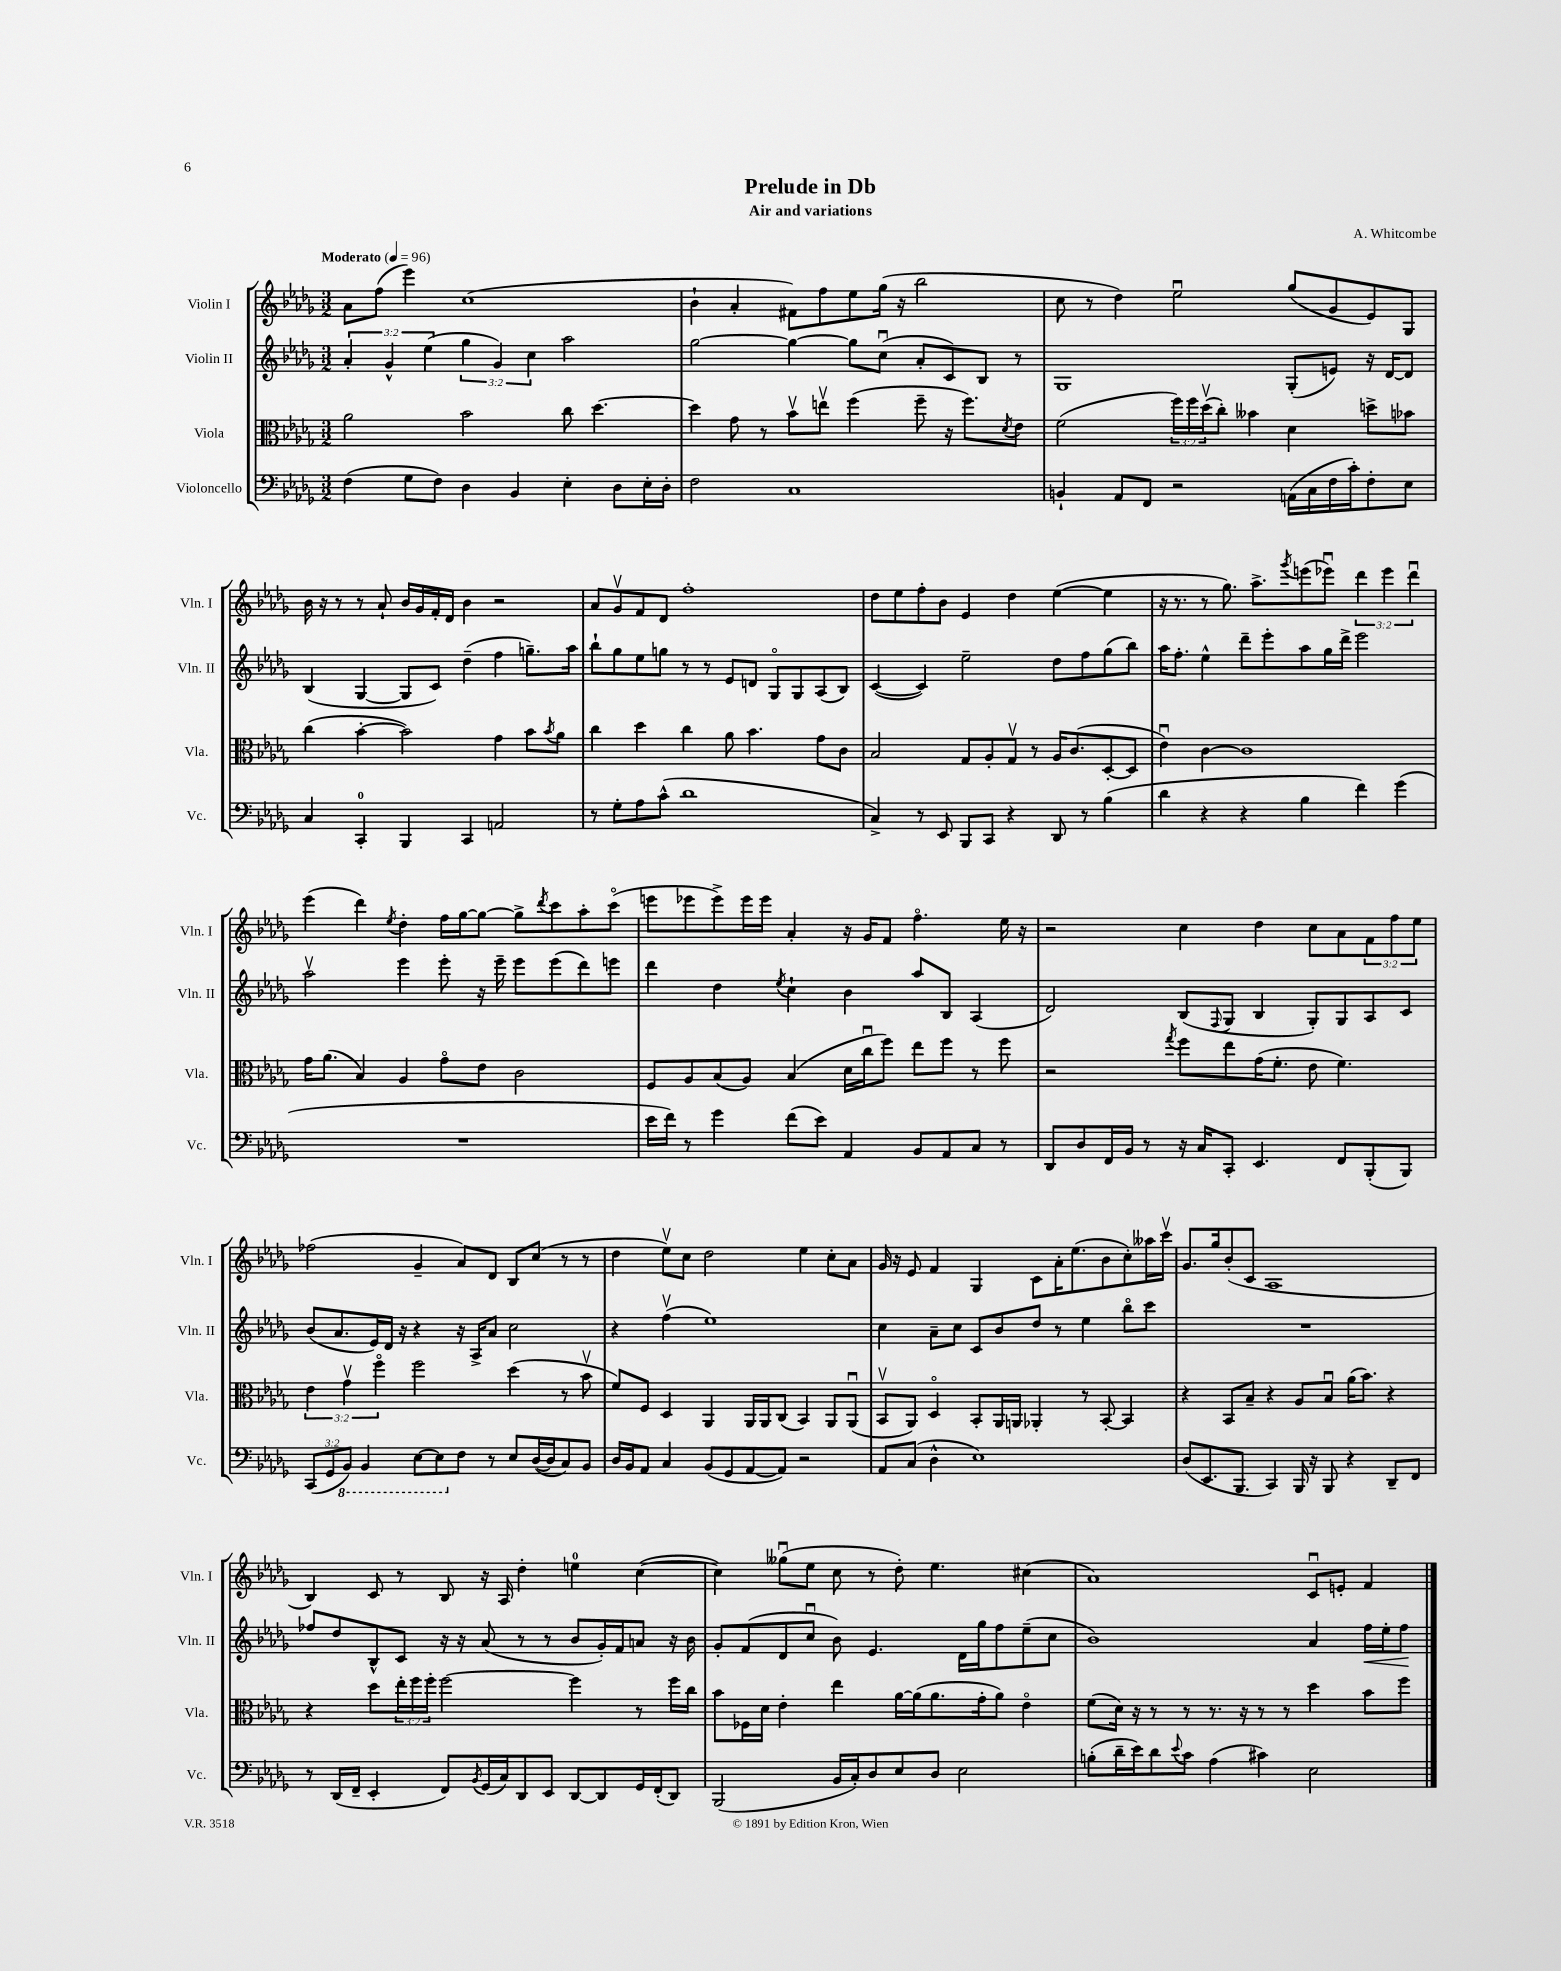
\header { title = "Prelude in Db" composer = "A. Whitcombe" subtitle = "Air and variations" }
<<
\new StaffGroup <<
\new Staff = "s0" \with { instrumentName = "Violin I" shortInstrumentName = "Vln. I" } {
    \clef treble \key des \major \numericTimeSignature \time 3/2 \override Staff.TupletNumber.text = #tuplet-number::calc-fraction-text \tempo "Moderato" 4 = 96
    aes'8 f''8( ees'''4) c''1( |
    bes'4-! aes'4-. fis'8) f''8 ees''8 ges''16( r16 bes''2 |
    c''8 r8 des''4) ees''2\downbow ges''8( ges'8 ees'8) ges8 |
    bes'16 r16 r8 r8 aes'8-! bes'16 ges'16 f'16-. des'16 bes'4 r2 |
    aes'8 ges'8\upbow f'8 des'8 f''1-. |
    des''8 ees''8 f''8-. bes'8 ees'4 des''4 ees''4~( ees''4 |
    r16 r8. r8 ges''8.) aes''8.-> \acciaccatura { ges'''8 } e'''8( ees'''8\downbow) \tuplet 3/2 { des'''4 ees'''4 des'''4\downbow } |
    ees'''4( des'''4) \acciaccatura { ees''8 } des''4-. f''16 ges''16~ ges''8~ ges''8-> \acciaccatura { des'''8 } c'''8 aes''8-. c'''8\flageolet( |
    e'''8 ees'''8 ees'''8->) ees'''16 ees'''16 aes'4-. r16 ges'16 f'8 f''4.\flageolet ees''16 r16 |
    r2 c''4 des''4 c''8 aes'8 \tuplet 3/2 { f'8 f''8 ees''8 } |
    fes''2( ges'4-- aes'8) des'8 bes8 c''8( r8 r8 |
    des''4 ees''8\upbow) c''8 des''2 ees''4 c''8-. aes'8 |
    ges'16 r16 ees'8 f'4 ges4 c'8 aes'16-. ees''8.( bes'8 c''8-.) aeses''16 c'''16\upbow |
    ges'8. ges''16 bes'8-.( c'8 aes1 |
    bes4) c'8 r8 bes8 r16 aes16 des''4-. e''4-0 c''4~( |
    c''4) geses''8\downbow( ees''8 c''8 r8 des''8-.) ees''4. cis''4( |
    aes'1) c'8\downbow e'8-. f'4 \bar "|." |
}
\new Staff = "s1" \with { instrumentName = "Violin II" shortInstrumentName = "Vln. II" } {
    \clef treble \key des \major \numericTimeSignature \time 3/2 \override Staff.TupletNumber.text = #tuplet-number::calc-fraction-text
    \tuplet 3/2 { aes'4-. ges'4-^ ees''4( } \tuplet 3/2 { ges''4 ges'4) c''4 } aes''2 |
    ges''2~ ges''4~ ges''8 c''8\downbow( aes'8-. c'8) bes8 r8 |
    ges1 ges8-.( e'8) r16 des'16~ des'8 |
    bes4( ges4~ ges8 c'8) des''4--( f''4 g''8.--) aes''16 |
    bes''8-! ges''8 ees''8 g''8 r8 r8 ees'8 d'8 ges8\flageolet ges8 aes8( bes8) |
    c'4~( c'4) ees''2-- des''8 f''8 ges''8( bes''8) |
    aes''16 f''8.-. ees''4-^ des'''8-- ees'''8-. aes''8 ges''16 des'''16-> ees'''2 |
    aes''2\upbow ees'''4 ees'''8-. r16 ees'''16-- ees'''8 ees'''8( des'''8) e'''8 |
    des'''4 des''4 \acciaccatura { ees''8 } c''4-! bes'4 aes''8 bes8 aes4( |
    des'2) bes8( \appoggiatura { f8 } ges8 bes4 ges8-.) ges8 aes8 c'8 |
    bes'8( aes'8. ees'16) des'16 r16 r4 r16 aes16-> aes'8 c''2 |
    r4 f''4\upbow( ees''1) |
    c''4 aes'8-- c''8 c'8 bes'8 des''8 r8 ees''4 bes''8\flageolet c'''8 |
    R1. |
    fes''8 des''8 bes8-^ c'8 r16 r16 aes'8( r8 r8 bes'8 ges'16-.) f'16 a'8 r16 bes'16 |
    ges'8-. f'8( des'8 c''8\downbow bes'8) ees'4. des'16 ges''16 f''8 ees''8--( c''8 |
    bes'1) aes'4 f''16\< ees''16-. f''8\! \bar "|." |
}
\new Staff = "s2" \with { instrumentName = "Viola" shortInstrumentName = "Vla." } {
    \clef alto \key des \major \numericTimeSignature \time 3/2 \override Staff.TupletNumber.text = #tuplet-number::calc-fraction-text
    aes'2 bes'2 c''8 des''4.~ |
    des''4 ges'8 r8 bes'8\upbow e''8\upbow f''4( f''8-- r16 f''8.) \acciaccatura { des'8 } ees'8 |
    f'2( \tuplet 3/2 { f''16) f''16 des''16\upbow( } c''8-.) beses'4 des'4 d''8-> bes'8 |
    c''4( bes'4~-. bes'2) ges'4 bes'8 \acciaccatura { bes'8 } aes'8 |
    c''4 des''4 c''4 aes'8 bes'4. ges'8 c'8 |
    bes2 ges8 aes8-. ges8\upbow r8 aes16 c'8.( des8~-. des8 |
    ees'4\downbow) c'4~ c'1 |
    ges'16 aes'8.( bes4) aes4 ges'8\flageolet ees'8 c'2 |
    f8 aes8 bes8( aes8) bes4( des'16 c''16\downbow f''8) ees''8 f''8 r8 f''8 |
    r2 \acciaccatura { ges''8 } f''8 ees''8 ges'16( f'8.-. ees'8 f'4.) |
    \tuplet 3/2 { ees'4 ges'4\upbow f''4\flageolet } f''2 des''4( r8 bes'8\upbow |
    f'8) f8 des4 aes,4 aes,16 aes,16 c8( bes,4) aes,8 aes,8\downbow( |
    bes,8\upbow aes,8) des4\flageolet bes,8-. aes,16 a,16 aes,4-. r8 bes,8~-. bes,4 |
    r4 bes,8 bes8-- r4 aes8 bes8\downbow aes'16( bes'8.) r4 |
    r4 des''8 \tuplet 3/2 { ees''16-. f''16 f''16-. } f''2~ f''4 r8 f''16 c''16 |
    bes'8 fes16 des'16 ees'4-. ees''4 aes'16~ aes'16( aes'8. ges'16-. aes'8) ees'4\flageolet |
    f'8( des'16) r16 r8 r8 r8. r16 r8 r8 des''4 bes'8 f''8 \bar "|." |
}
\new Staff = "s3" \with { instrumentName = "Violoncello" shortInstrumentName = "Vc." } {
    \clef bass \key des \major \numericTimeSignature \time 3/2 \override Staff.TupletNumber.text = #tuplet-number::calc-fraction-text
    f4( ges8 f8) des4 bes,4 ees4-. des8 ees16-. des16-. |
    f2 c1 |
    b,4-! aes,8 f,8 r2 a,16( c16 f16 c'16-.) f8-. ees8 |
    c4 c,4-0-. bes,,4 c,4 a,2 |
    r8 ges8-. aes8 c'8-^( des'1 |
    c4->) r8 ees,8 bes,,8 c,8 r4 des,8 r8 bes4( |
    des'4 r4 r4 bes4 f'4) ges'4( |
    R1. |
    ees'16 f'16) r8 ges'4 f'8( ees'8) aes,4 bes,8 aes,8 c8 r8 |
    des,8 des8 f,16 bes,16 r8 r16 c16 c,8-. ees,4. f,8 bes,,8-.( bes,,8) |
    \tuplet 3/2 { c,8( ges,8 \ottava #-1 bes,,8) } bes,,4 ees,8~ ees,8 \ottava #0 f8 r8 ees8 des16~( des16 c8) bes,8 |
    des16 bes,16 aes,8 c4 bes,8( ges,8 aes,8~ aes,8) r2 |
    aes,8 c8( des4-^ ees1) |
    des8( ees,8. bes,,8. c,4) bes,,16 r16 bes,,8 r4 des,8-- f,8 |
    r8 des,16( f,16-- ees,4-. f,8) \acciaccatura { bes,8 } ges,16( c16) des,8 ees,8 des,8~ des,8 ges,16 f,16-.( des,8) |
    bes,,2( bes,16 c16-.) des8 ees8 des8 ees2 |
    b8-.( des'16-- ees'16) des'8 \appoggiatura { ees'8 } c'8 aes4( cis'4) ees2 \bar "|." |
}
>>
>>
\layout { \context { \Score \remove "Bar_number_engraver" } }
